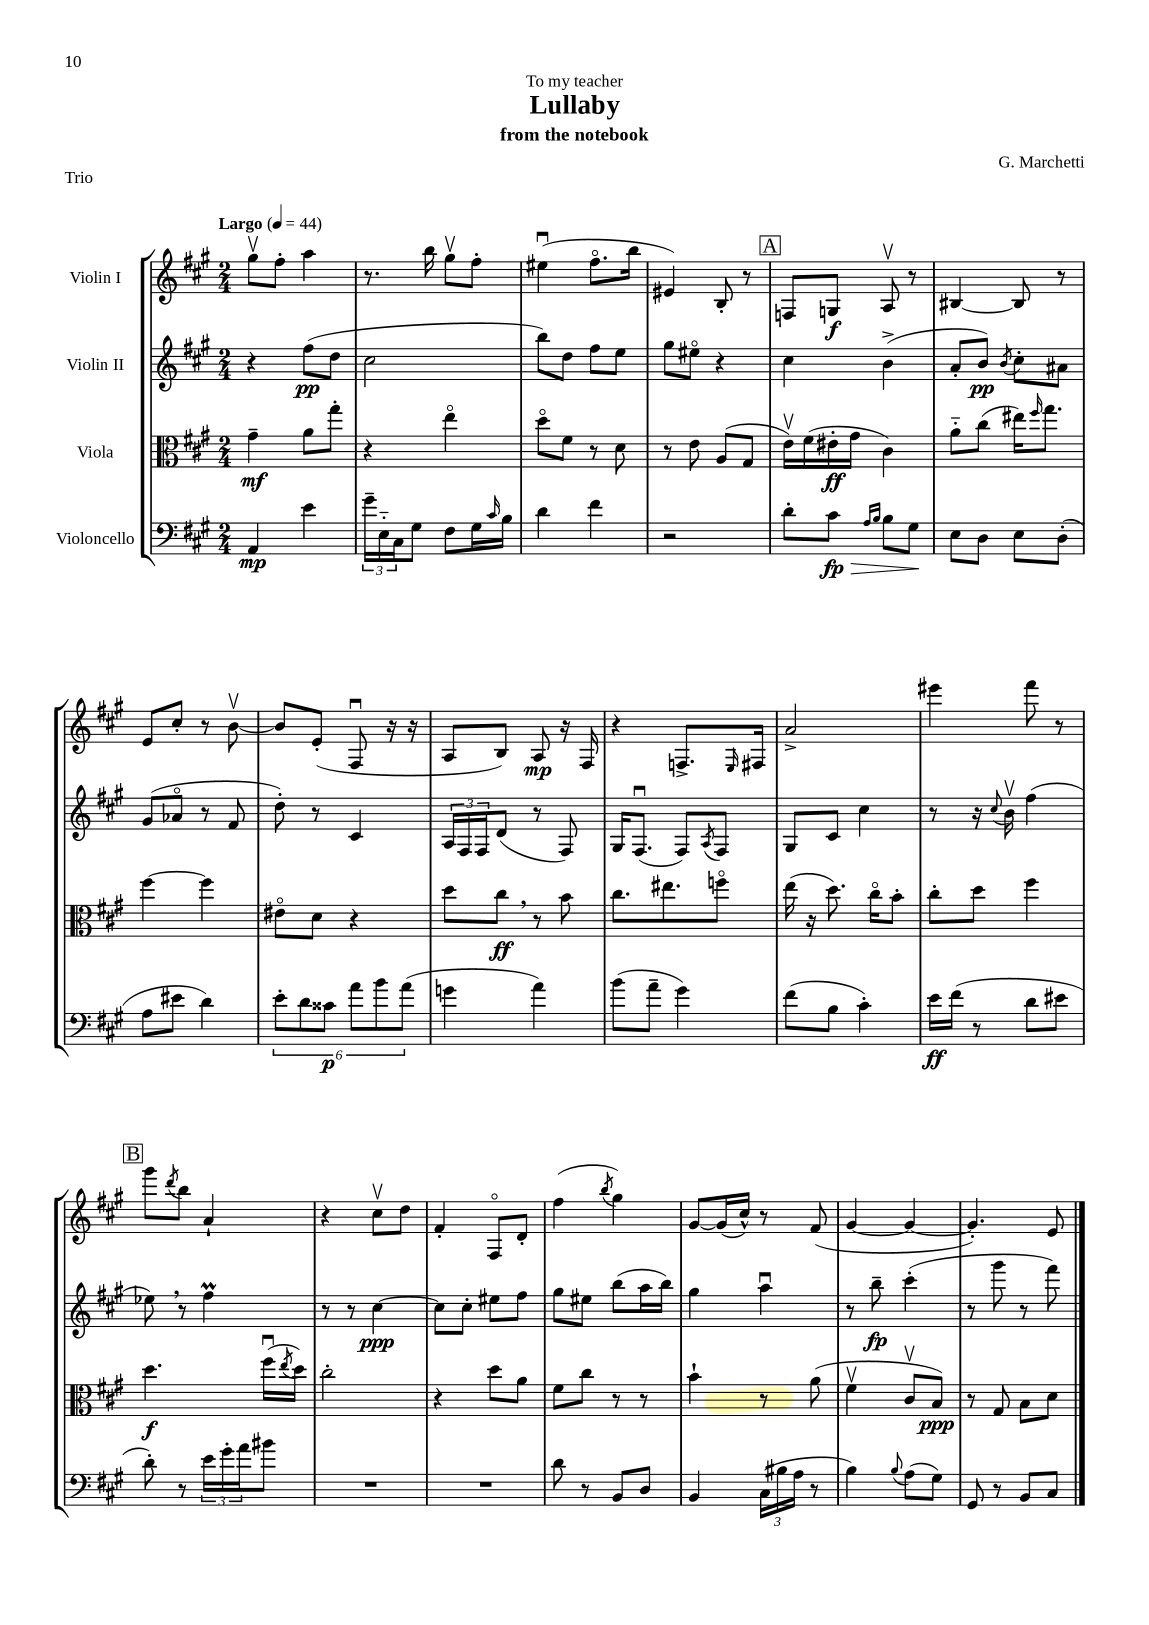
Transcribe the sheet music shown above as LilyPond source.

\header { title = "Lullaby" composer = "G. Marchetti" subtitle = "from the notebook" dedication = "To my teacher" piece = "Trio" }
<<
\new StaffGroup <<
\new Staff = "s0" \with { instrumentName = "Violin I" } {
    \clef treble \key a \major \numericTimeSignature \time 2/4 \tempo "Largo" 4 = 44
    gis''8\upbow fis''8-. a''4 |
    r8. b''16 gis''8\upbow fis''8-. |
    eis''4\downbow( fis''8.\flageolet b''16 |
    eis'4) b8-. r8 |
    \mark \markup { \box "A" } f8 g8\f a8\upbow r8 |
    bis4~ bis8 r8 |
    e'8 cis''8-. r8 b'8~\upbow |
    b'8 e'8-.( fis8\downbow r16 r16 |
    a8 b8) a8\mp r16 fis16 |
    r4 f8.-> \grace { e16 } fis16 |
    a'2-> |
    eis'''4 fis'''8 r8 |
    \mark \markup { \box "B" } gis'''8 \acciaccatura { d'''8 } b''8 a'4-! |
    r4 cis''8\upbow d''8 |
    fis'4-. fis8\flageolet d'8-. |
    fis''4( \acciaccatura { b''8 } gis''4) |
    gis'8~ gis'16( cis''16-^) r8 fis'8( |
    gis'4~ gis'4~ |
    gis'4.-.) e'8 \bar "|." |
}
\new Staff = "s1" \with { instrumentName = "Violin II" } {
    \clef treble \key a \major \numericTimeSignature \time 2/4
    r4 fis''8\pp( d''8 |
    cis''2 |
    b''8) d''8 fis''8 e''8 |
    gis''8 eis''8\flageolet r4 |
    \mark \markup { \box "A" } cis''4 b'4->( |
    a'8-. b'8\pp) \acciaccatura { b'8 } cis''8-. ais'8 |
    gis'8( aes'8\flageolet r8 fis'8 |
    d''8-.) r8 cis'4 |
    \tuplet 3/2 { a16 fis16 fis16 } d'8( r8 fis8) |
    gis16 fis8.\downbow( fis8) \acciaccatura { a8 } fis8 |
    gis8 cis'8 cis''4 |
    r8 r16 \appoggiatura { cis''8 } b'16\upbow fis''4( |
    \mark \markup { \box "B" } ees''8) \breathe r8 fis''4\prall |
    r8 r8 cis''4~\ppp |
    cis''8 cis''8-. eis''8 fis''8 |
    gis''8 eis''8 b''8( a''16 b''16) |
    gis''4 a''4\downbow |
    r8 b''8--\fp cis'''4-.( |
    r8 gis'''8 r8 fis'''8) \bar "|." |
}
\new Staff = "s2" \with { instrumentName = "Viola" } {
    \clef alto \key a \major \numericTimeSignature \time 2/4
    gis'4--\mf a'8 gis''8-. |
    r4 e''4\flageolet |
    d''8\flageolet fis'8 r8 d'8 |
    r8 e'8 a8( gis8 |
    \mark \markup { \box "A" } e'16\upbow) fis'16( eis'16-.\ff gis'16 cis'4) |
    a'8-_ cis''8( eis''16) \grace { fis''16 } gis''8. |
    fis''4~ fis''4 |
    eis'8\flageolet d'8 r4 |
    d''8 cis''8\ff \breathe r8 b'8 |
    cis''8. eis''8. f''8\flageolet |
    e''16( r16 d''8.) cis''16\flageolet b'8-. |
    cis''8-. d''8 fis''4 |
    \mark \markup { \box "B" } d''4.\f fis''16\downbow( \acciaccatura { e''8 } d''16) |
    cis''2-. |
    r4 d''8 a'8 |
    fis'8 cis''8 r8 r8 |
    b'4-! r8 a'8( |
    fis'4\upbow cis'8\upbow b8\ppp) |
    r8 gis8 b8 d'8 \bar "|." |
}
\new Staff = "s3" \with { instrumentName = "Violoncello" } {
    \clef bass \key a \major \numericTimeSignature \time 2/4
    a,4\mp e'4 |
    \tuplet 3/2 { gis'16-- e16-_ cis16 } gis8 fis8 gis16 \grace { cis'16 } b16 |
    d'4 fis'4 |
    r2 |
    \mark \markup { \box "A" } d'8-. cis'8\fp\> \grace { a16 b16 } b8 gis8\! |
    e8 d8 e8 d8-.( |
    a8 eis'8 d'4) |
    \tuplet 6/4 { e'8-. d'8 cisis'8\p a'8 b'8 a'8( } |
    g'4 a'4) |
    b'8( a'8-- gis'4) |
    fis'8( b8 cis'4-.) |
    e'16\ff fis'16( r8 d'8 eis'8 |
    \mark \markup { \box "B" } d'8-.) r8 \tuplet 3/2 { e'16 gis'16-. a'16 } bis'8 |
    R2 |
    R2 |
    d'8 r8 b,8 d8 |
    b,4 \tuplet 3/2 { cis16( bis16 a16 } r8 |
    b4) \appoggiatura { b8 } a8( gis8) |
    gis,8 r8 b,8 cis8 \bar "|." |
}
>>
>>
\layout { \context { \Score \remove "Bar_number_engraver" } }
